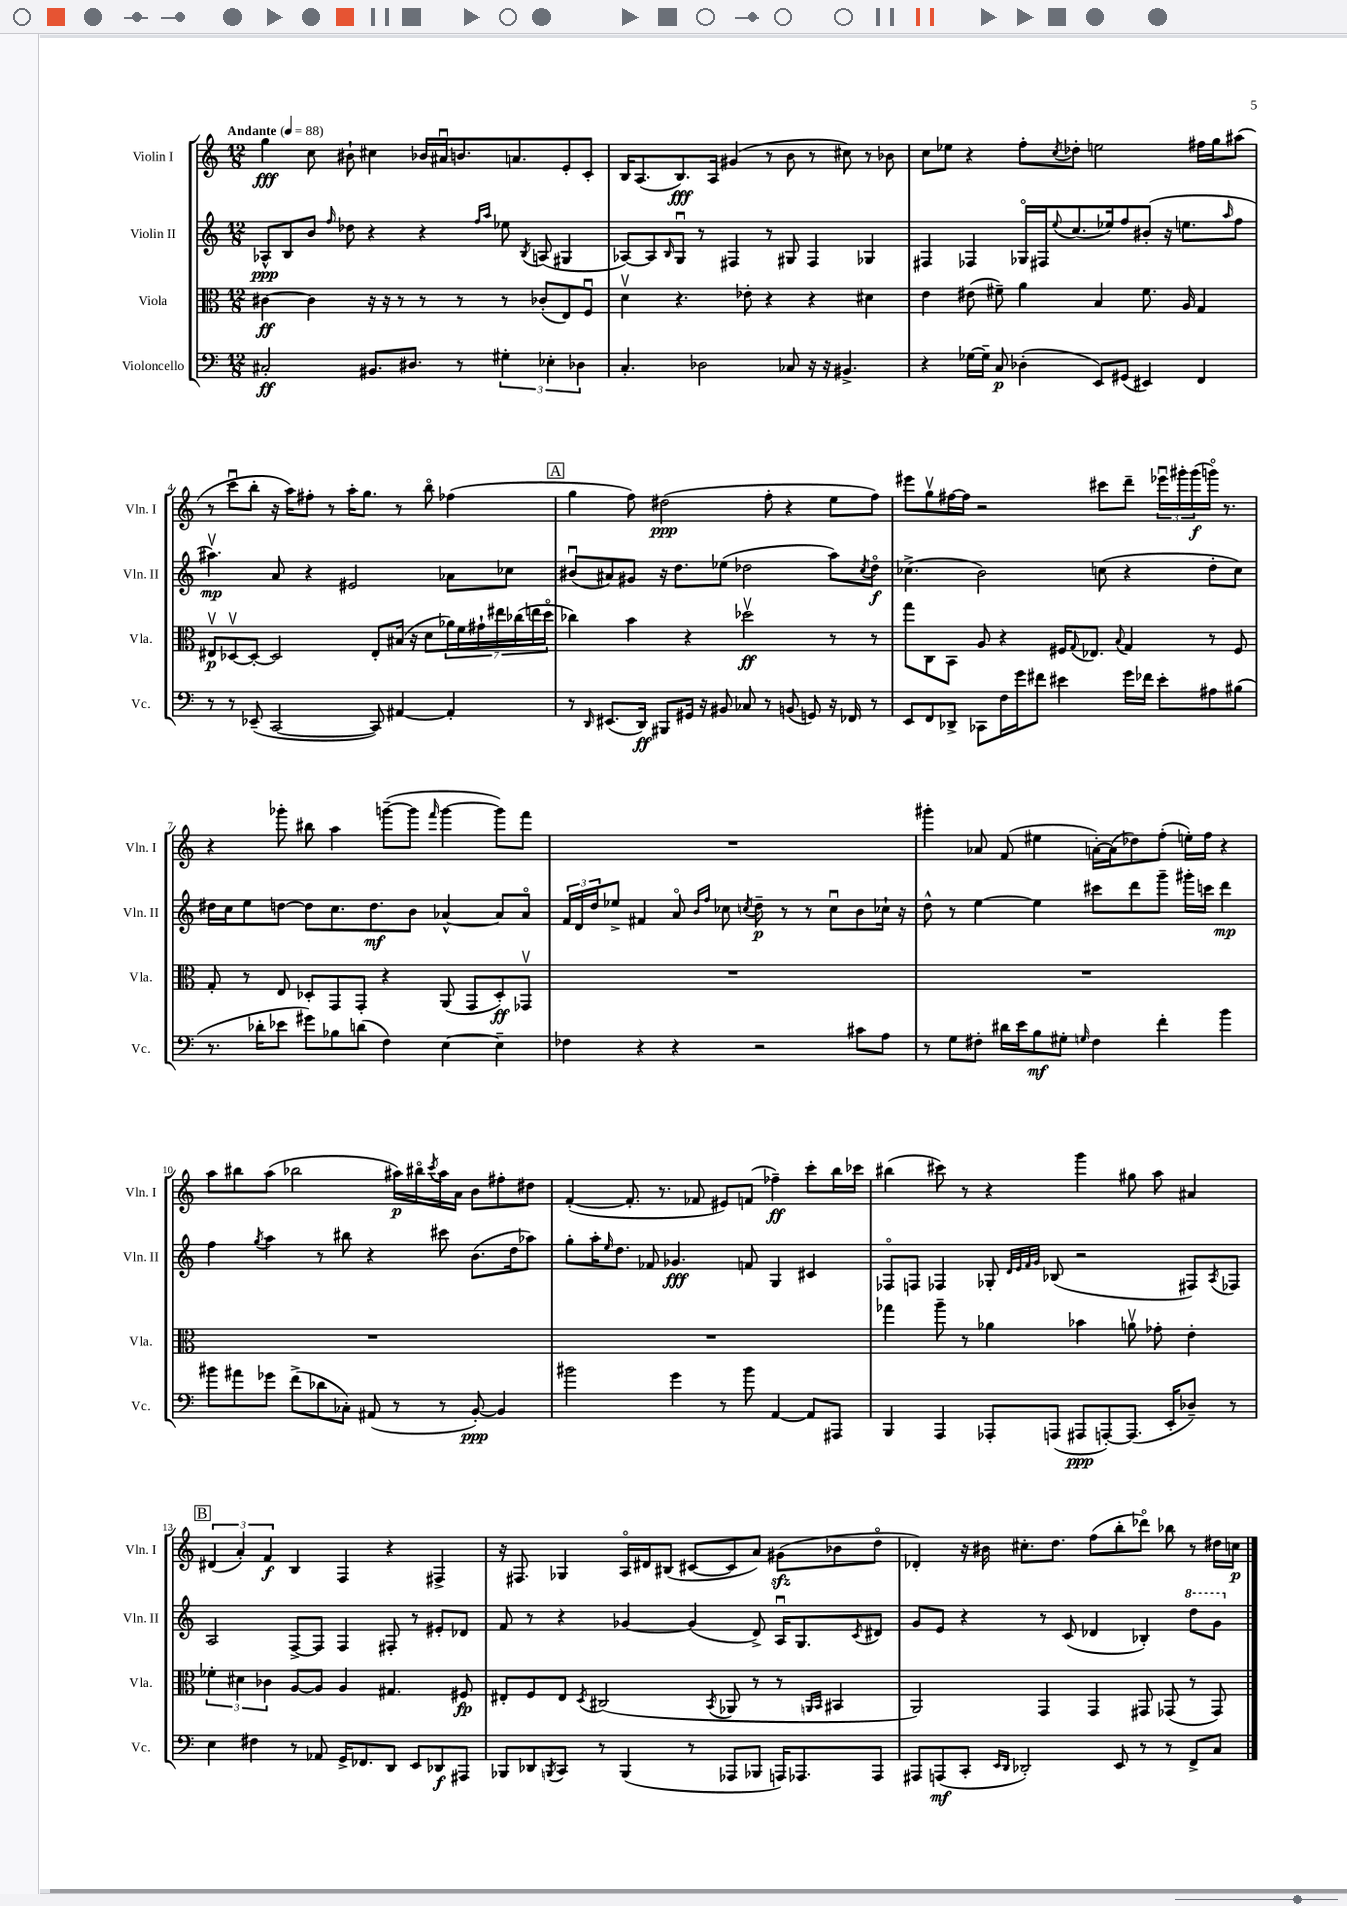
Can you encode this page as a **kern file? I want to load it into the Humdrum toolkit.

**kern	**kern	**kern	**kern
*staff4	*staff3	*staff2	*staff1
*clefF4	*clefC3	*clefG2	*clefG2
*k[]	*k[]	*k[]	*k[]
*M12/8	*M12/8	*M12/8	*M12/8
*MM88	*MM88	*MM88	*MM88
2C#'	[4c#	8A-^^	4gg
.	.	8B	.
.	4c#]	8b	8cc
.	.	16qqff	.
.	.	8dd-	8b#`
8.BB#	16r	4r	4cc#
.	16r	.	.
.	8r	.	.
8.D#	.	.	.
.	8r	4r	16b-
.	.	.	16a#u
8r	8r	.	8.b
.	.	16qqff	.
.	.	16qqaa	.
6G#'	8r	8ee-	.
.	.	.	8.a
.	.	8qB	.
.	(8c-'	(8A	.
6E-'	.	.	.
.	8E)	4G#	8e'
6D-	.	.	.
.	8Fu	.	8c'
=	=	=	=
4.C'	4dv	[8A-)	16B
.	.	.	(8.A
.	.	8A-]	.
.	.	16qqB	.
.	4.r	8Gu	8.B)
2D-	.	8r	.
.	.	.	16A
.	.	4F#	(4g#
.	8e-'	.	.
.	4r	8r	8r
8C-	.	8G#	8b
16r	4r	4F#	8r
16r	.	.	.
4.BB#^	.	.	8cc#)
.	4d#	4G-	8r
.	.	.	8b-
=	=	=	=
4r	4e	4F#	8cc
.	.	.	8ee-
[16G-	(8e#	4F-	4r
16G-~]	.	.	.
8C	8f#~)	.	.
(4D-'	4a	16G-o	8ff'
.	.	16F#	.
.	.	8qqee	8qcc
.	.	(8.cc	8dd-'
8EE)	4B	.	2ee
.	.	16ee-)	.
(8GG#	.	8ff	.
4EE#)	8.f#	(8b#'	.
.	.	16r	.
.	16A	8.ee	.
4FF	4G	.	16ff#
.	.	.	16gg
.	.	16qqaa	.
.	.	8ff	(8aa#
=	=	=	=
8r	8E#v	4.aa#v)	8r
8r	[8D-v	.	8cccu
(8EE-~	8D-'_	.	8bb'
[2CC	2D-]	8a	16r
.	.	.	16aa)
.	.	4r	8ff#'
.	.	.	8r
.	.	2e#	16aa'
.	.	.	8.gg
8CC])	8E#'	.	.
[4AA#	(16B#	.	8r
.	16r	.	.
.	8d	.	8bbo
4AA#']	28a-)	8a-	(4ff-
.	28f	.	.
.	28g#`	.	.
.	28ee#	.	.
.	.	8cc-	.
.	(28cc-	.	.
.	28ee	.	.
.	28ddo	.	.
=	=	=	=
8r	4cc-)	(8b#u	4gg
16qqDD	.	.	.
(8.EE#	.	8a#)	.
.	4b	8g#	8ff)
16DD)	.	.	.
8BBB#	.	16r	(2dd#
.	.	8.dd	.
16GG#	4r	.	.
16r	.	.	.
8BB#	.	(8ee-	.
8C-	2dd-v	2dd-	.
8r	.	.	8ff'
(8BB	.	.	4r
8GG)	.	.	.
16r	8r	8aa)	8ee
16FF-	.	.	.
.	.	8qcc	.
8r	8r	8dd-o	8ff)
=	=	=	=
8EE	8gg	(4.cc-^	8eee#
8FF	8C	.	8ggv
8DD-^	8BB	.	[16ff#
.	.	.	16ff#]
8CC-	8A	2b)	2r
16F	4r	.	.
16g	.	.	.
8f#	.	.	.
4e#	16F#	.	.
.	8qqG	.	.
.	8.E-	.	.
.	.	(8cc	8ccc#
.	8qqB	.	.
16g	4G	4r	8ddd~
16f-	.	.	.
8e#'	.	.	24eee-u
.	.	.	24ggg#'
.	.	.	(24ggg#
8A#	8r	8dd'	16gggo)
.	.	.	8.r
(8B#	8F#	8cc)	.
=	=	=	=
8.r	8G'	16dd#	4r
.	.	16cc	.
.	8r	8ee	.
16d-'	.	.	.
8e-	8E	[8dd	8ggg-'
8g#)	8D-'	8dd]	8bb#
8B-	8GG	8.cc	4aa
(8d	8GG'	.	.
.	.	8.dd	.
4F)	4r	.	([8ggg~
.	.	8b	8ggg]
.	.	.	16qqfff
[4E	(8AA	[4a-^^	[4ggg
.	8GG	.	.
4E~]	8D-')	8a-]	8ggg])
.	8GG-v	8a-o	8fff
=	=	=	=
4F-	1.r	24f	1.r
.	.	24d	.
.	.	24dd	.
.	.	8ee-^	.
4r	.	4f#	.
4r	.	8ao	.
.	.	16qqb	.
.	.	16qqff	.
.	.	8cc-	.
.	.	8qcc	.
2r	.	8dd~	.
.	.	8r	.
.	.	8r	.
.	.	8ccu	.
8c#	.	8b	.
8A	.	16cc-`	.
.	.	16r	.
=	=	=	=
8r	1.r	8dd^^	4ggg#'
8G	.	8r	.
8F#'	.	[4ee	8a-
16d#	.	.	(8f
16e	.	.	.
8B	.	4ee]	4ee#
8G#'	.	.	.
16qqG	.	.	.
4F#	.	8ccc#	[16a')
.	.	.	(16a]
.	.	8ddd	8dd-)
4f'	.	8ggg~	(8ff'
.	.	16ggg#'	16ee')
.	.	16ccc	16ff
4b	.	4ddd	4r
=	=	=	=
8b#	1.r	4ff	8aa
8a#	.	.	8bb#
.	.	8qgg	.
8g-	.	4aa	(8aa
(8f^	.	.	2bb-
8d-	.	8r	.
8C-')	.	8bb#	.
(8AA#	.	4r	.
8r	.	.	16aa#)
.	.	.	16bb#o
.	.	.	8qccc
8r	.	8ccc#	16aa#
.	.	.	16a
[8BB')	.	(8.b	8b
4BB]	.	.	8ff#'
.	.	16dd	.
.	.	8aa-)	8dd#
=	=	=	=
2b#	1.r	8gg'	([4f'
.	.	16aa'	.
.	.	16qqee	.
.	.	8.dd	.
.	.	.	8.f']
.	.	8f-	.
.	.	.	8.r
4g	.	4.g-	.
.	.	.	8f-
8r	.	.	8e#)
8b#	.	8f	(8f
[4AA	.	4G	4ff-~)
8AA]	.	4c#	8ccc'
8AAA#	.	.	16bb
.	.	.	16ccc-
=	=	=	=
4BBB	4gg-	8F-o	(4bb#
.	.	8F	.
4AAA	8aa~	4F-	8ccc#)
.	8r	.	8r
8AAA-'	4a-	8G-'	4r
.	.	32qqd	.
.	.	32qqe	.
.	.	32qqf	.
.	.	32qqg	.
(8AAA	.	(8B-	.
8AAA#	4b-	2r	4ggg
[8AAA')	.	.	.
(8.AAA]	8av	.	8gg#
.	8g-'	.	8aa
16EE'	.	.	.
8D-~)	4e'	8F#)	4a#
.	.	8qA	.
8r	.	8F-	.
=	=	=	=
4E	6f-'	2A	(6d#
.	6d#	.	6a')
4F#	.	.	.
.	6c-	.	6f
8r	[8A	[8F^	4B
8AA-	8A]	8F]	.
16GG^	4A	4F	4F
8.FF-	.	.	.
8DD	4.G#	8F#'	4r
8EE	.	8r	.
8DD-	.	8e#'	4F#^
8AAA#	8F#	8d-	.
=	=	=	=
8BBB-	8E#'	8f	16r
.	.	.	8.F#
8DD-	8F	8r	.
8qBBB	.	.	.
8CC	8E#	4r	4G-
.	8qD	.	.
8r	(2C#	.	.
(4BBB	.	[4g-	16Ao
.	.	.	16d#
.	.	.	(8B#
8r	.	(4g-]	[8c#
.	8qBB	.	.
8AAA-	8AA-	.	8c#]
8BBB-	8r	8d^)	8a)
16AAA)	8r	16Au	(8g#
8.AAA-	.	8.G	.
.	16qqAA	.	.
.	16qqBB	.	.
.	4BB#	.	8b-
.	.	8qc	.
8AAA-	.	8d#	8ddo
=	=	=	=
8AAA#	2AA)	8g	4d-')
(8AAA	.	8e	.
8CC'	.	4r	16r
.	.	.	16b#
16qqEE	.	.	.
16qqDD	.	.	.
2DD-')	.	.	8.cc#'
.	4GG	8r	.
.	.	.	8.dd
.	.	(8c	.
.	4GG	4d-	(8ff
8EE	.	.	8bb'
8r	8GG#	4B-')	8ddd-o)
8r	(8GG-	.	8bb-
8FF^	8r	8ddd	8r
8C	8GG-)	8gg	16dd#
.	.	.	16cc
==	==	==	==
*-	*-	*-	*-
